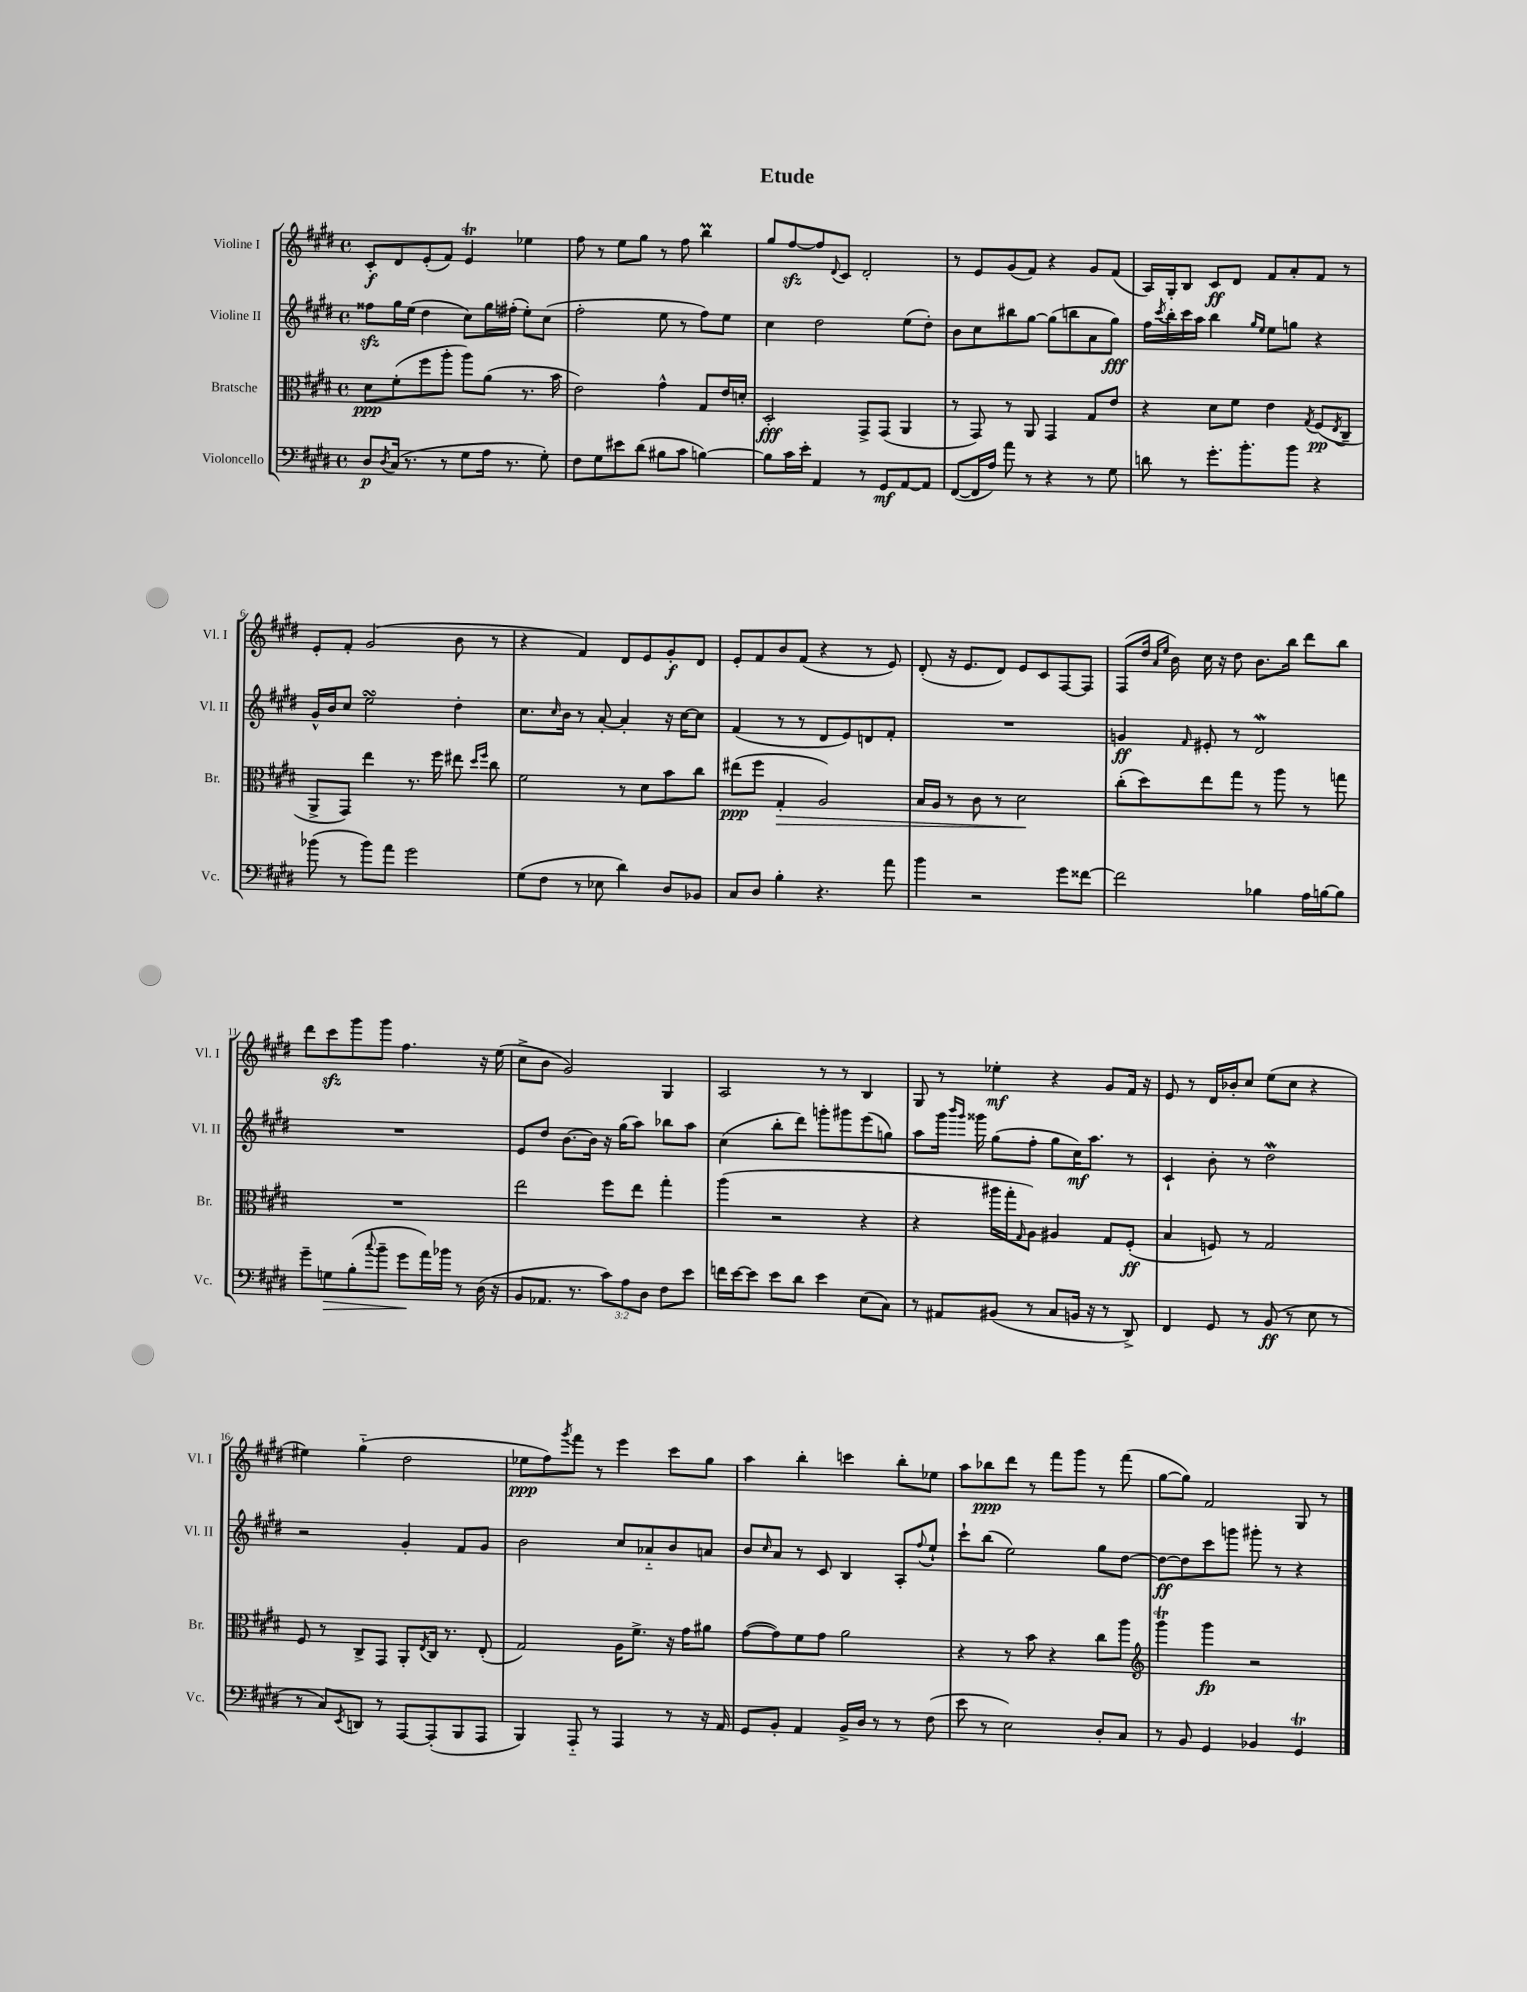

**kern	**kern	**kern	**kern
*staff4	*staff3	*staff2	*staff1
*clefF4	*clefC3	*clefG2	*clefG2
*k[f#c#g#d#]	*k[f#c#g#d#]	*k[f#c#g#d#]	*k[f#c#g#d#]
*M4/4	*M4/4	*M4/4	*M4/4
*met(c)	*met(c)	*met(c)	*met(c)
8D#/L	8d#\L	8ff##\L	8c#'/L
8qD#/	.	.	.
(16C#/Jk	(8f#'\	16gg#\L	8d#/
8.r	.	(16ee\JJ	.
.	8ff#\	4dd#\	(8e'/
8r	8aa'\J	.	8f#/J)
8G#\L	8aa\L)	8cc#\L)	4e/
16A\Jk	(8a\J	16gg#\L	.
8.r	.	(16ff#'\JJ	.
.	8.r	8ee'\L)	4ee-\
8G#'\)	.	(8cc#\J	.
.	16b\	.	.
=	=	=	=
8F#\L	2e\)	2ff#'\	8ff#\
8G#\	.	.	8r
8e#\	.	.	8ee\L
(8d#\J	.	.	8gg#\J
8B#\L	4g#^^\	8ee\	8r
8c#\J	.	8r	8ff#\
[4B\)	8G#/L	8ff#\L)	4bb\
.	16e/L	8ee\J	.
.	16d'/JJ	.	.
=	=	=	=
8B\]L	2D#'/	4cc#\	8gg#/L
16c#\L	.	.	[8ff#/
16e'\JJ	.	.	.
4AA/	.	2dd#\	8ff#/]
.	.	.	8qqd#/
.	.	.	8c#/J
8r	8GG#^/L	.	2d#'/
8GG#/L	(8GG#/J	.	.
[8AA/	4AA/	(8ee\L	.
8AA/]J	.	8dd#'\J)	.
=	=	=	=
([8FF#/L	8r	8b\L	8r
16FF#/]L	8GG#/)	8cc#\	8e/L
16A/JJ)	.	.	.
8a\	8r	8bb#\	(8g#/
8r	8AA/	[8gg#\J	8f#/J)
4r	4GG#/	(8gg#\]L	4r
.	.	8bb\	.
8r	8G#/L	8a\	8g#/L
8G#\	8e/J	8gg#\J)	(8f#/J
=	=	=	=
8d\	4r	16ff#\LL	16A/LL)
.	.	8qccc#/	.
.	.	16bb'\	16G#'/J
8r	.	16ccc#\	8B/J
.	.	16aa\JJ	.
8.g#'\L	8d#\L	4bb\	8c#/L
.	8f#\J	.	8d#/J
8.b'\	.	.	.
.	.	16qqgg#/LL	.
.	.	16qqee/JJ	.
.	4e\	8ee\L	8f#/L
8b\J	.	8gg\J	8a'/
.	8qG#/	.	.
4r	(8F#/L	4r	8f#/J
.	8qE/	.	.
.	8C#~/J	.	8r
=	=	=	=
(8b-\	8AA^/L	16g#^^/LL	8e'/L
.	.	16b/J	.
8r	8GG#/J)	8cc#/J	8f#'/J
8b-\L)	4ee\	2ee\	(2g#/
8a\J	.	.	.
2g#\	8.r	.	.
.	16ff#\	.	.
.	8ee#\	4dd#'\	8b\
.	16qqdd#/LL	.	.
.	16qqff#/JJ	.	.
.	8cc#\	.	8r
=	=	=	=
(8G#\L	2f#\	8.cc#\L	4r
8F#\J	.	.	.
.	.	16qqcc#/	.
.	.	16b\Jk	.
8r	.	8r	4f#/)
8E-\	.	[8a'/	.
4d#\)	8r	4a'/]	8d#/L
.	8d#\L	.	8e/
8D#/L	8b\	16r	8g#'/
.	.	[16cc#\LK	.
8BB-/J	8cc#\J	8cc#\]J	8d#/J
=	=	=	=
8C#/L	(8ee#\L	(4f#/	8e'/L
8D#/J	8ff#\J	.	8f#/
4B'\	4G#'/	8r	8b/
.	.	8r	(8f#/J
4.r	2A/)	8d#/L	4r
.	.	8e/)	.
.	.	8d/	8r
8a\	.	8f#'/J	8e/)
=	=	=	=
4b\	16B/LL	1r	(8d#'/
.	16A/JJ	.	.
.	8r	.	16r
.	.	.	8.e/L
2r	8c#\	.	.
.	8r	.	8d#/J)
.	2d#\	.	8e/L
.	.	.	8c#/
8g#\L	.	.	[8F#/
[8f##\J	.	.	8F#/]J
=	=	=	=
2f##\]	(8cc#'\L	4g/	(8F#/L
.	8dd#\)	.	16dd#/Jk
.	.	.	16qqa/LL
.	.	.	16qqee/JJ
.	.	.	16b\)
.	.	16qqf#/	.
.	8ee\	8e#'/	16cc#\
.	.	.	16r
.	8gg#\J	8r	8dd#\
4B-\	8r	2d#/	8.b\L
.	8aa\	.	.
.	.	.	16bb\Jk
16A\LL	8r	.	8ddd#\L
[16B\J	.	.	.
8B\]J	8gg\	.	8bb\J
=	=	=	=
8g#~\L	1r	1r	8ddd#\L
8G\	.	.	8ccc#\
(8B'\	.	.	8ggg#\
8qqcc#/	.	.	.
8b~\J	.	.	8ggg#\J
8g#\L	.	.	4.ff#\
16a\L)	.	.	.
16b-\JJ	.	.	.
8r	.	.	.
(16D#\	.	.	16r
16r	.	.	(16ee\
=	=	=	=
8BB/L	2ee\	8e/L	8cc#^\L
8.AA-/J	.	8dd#/J	8b\J
.	.	[8.b\L	2g#/)
8.r	.	.	.
.	.	16b\]Jk	.
12c#\L)	8ff#\L	16r	.
.	.	(16gg#\LK	.
12A\	.	.	.
.	8ee\J	8aa\J)	.
12D#\J	.	.	.
8F#\L	4gg#'\	8bb-\L	4G#/
8e\J	.	8aa\J	.
=	=	=	=
16f\LL	(4aa\	(4cc#\	2A/
[16e\J	.	.	.
8e\]J	.	.	.
8e\L	2r	8bb'\L	.
8d#\J	.	8ddd#\J)	.
4e\	.	8ggg'\L	8r
.	.	8ggg#\	8r
(8E\L	4r	(8eee\	4B/
8C#\J)	.	8gg\J)	.
=	=	=	=
8r	4r	8aa\L	8G#/
8AA#/L	.	16ggg#\Jk	8r
.	.	16qqbbb/LL	.
.	.	16qqggg#/JJ	.
.	.	16ggg##\	.
(8BB#/J	16aa#\LL	(8gg#\L	4ee-'\
.	16gg#'\J	.	.
.	16qqG#/	.	.
8r	8A\J)	8ff#'\J	.
8C#/L	4A#/	8gg#\L	4r
16BB/Jk	.	16cc#\K)	.
16r	.	8.aa\J	.
8r	8G#/L	.	8g#/L
8DD#^/)	(8F#'/J	8r	16f#/Jk
.	.	.	16r
=	=	=	=
4FF#/	4B/	4c#`/	8e/
.	.	.	8r
8GG#/	8F/)	8b'\	16d#/LL
.	.	.	16b-'/J
8r	8r	8r	8cc#/J
(8BB/	2G#/	2dd#\	(8ee\L
8r	.	.	8cc#\J
8E\	.	.	4r
8r	.	.	.
=	=	=	=
8r	8F#/	2r	4ee#\)
8C#/L)	8r	.	.
8qEE/	.	.	.
8DD/J	8C#^/L	.	(4gg#'~\
8r	8GG#/J	.	.
[8AAA/L	8AA'/L	4g#'/	2dd#\
.	8qE/	.	.
(8AAA'/]	16C#/Jk	.	.
.	8.r	.	.
8BBB/	.	8f#/L	.
8AAA/J	(8E'/	8g#/J	.
=	=	=	=
4BBB/)	2G#/)	2b\	8ee-\L
.	.	.	8ff#\)
.	.	.	8qggg#/
8AAA'~/	.	.	8fff#\J
8r	.	.	8r
4AAA/	16A\LK	8cc#/L	4eee\
.	8.f#^\J	.	.
.	.	8a-'~/	.
8r	16r	8b/	8ccc#\L
.	16g#\LK	.	.
16r	8a#\J	8a/J	8gg#\J
16AA/	.	.	.
=	=	=	=
8GG#/L	([8g#\L	8b/L	4aa\
.	.	16qqcc#/	.
8BB'/J	8g#\])	8a/J	.
4AA/	8f#\	8r	4bb'\
.	8g#\J	8c#/	.
16BB^/LL	2a\	4B/	4ccc\
16D#/JJ	.	.	.
8r	.	.	.
8r	.	8A'/L	8bb'\L
.	.	8qqff#/	.
(8F#\	.	8ee`/J	8ee-\J
=	=	=	=
8e\	4r	8ccc#`\L	8aa\L
8r	.	(8bb\J	8bb-\
2E\)	8r	2ee\)	8ddd#\J
.	8b\	.	8r
.	4r	.	8fff#\L
.	.	.	8ggg#\J
8D#'/L	8cc#\L	8gg#\L	8r
8C#/J	8aa\J	[8dd#\J	(8fff#\
=	=	=	=
*	*clefG2	*	*
8r	4ggg#\	8dd#\_L	[8gg#\L
8BB/	.	8dd#\]	8gg#\]J)
4GG#/	4ggg#\	8ccc#\	2f#/
.	.	8ggg\J	.
4BB-/	2r	8ggg#'\	.
.	.	8r	.
4GG#/	.	4r	8G#/
.	.	.	8r
==	==	==	==
*-	*-	*-	*-
